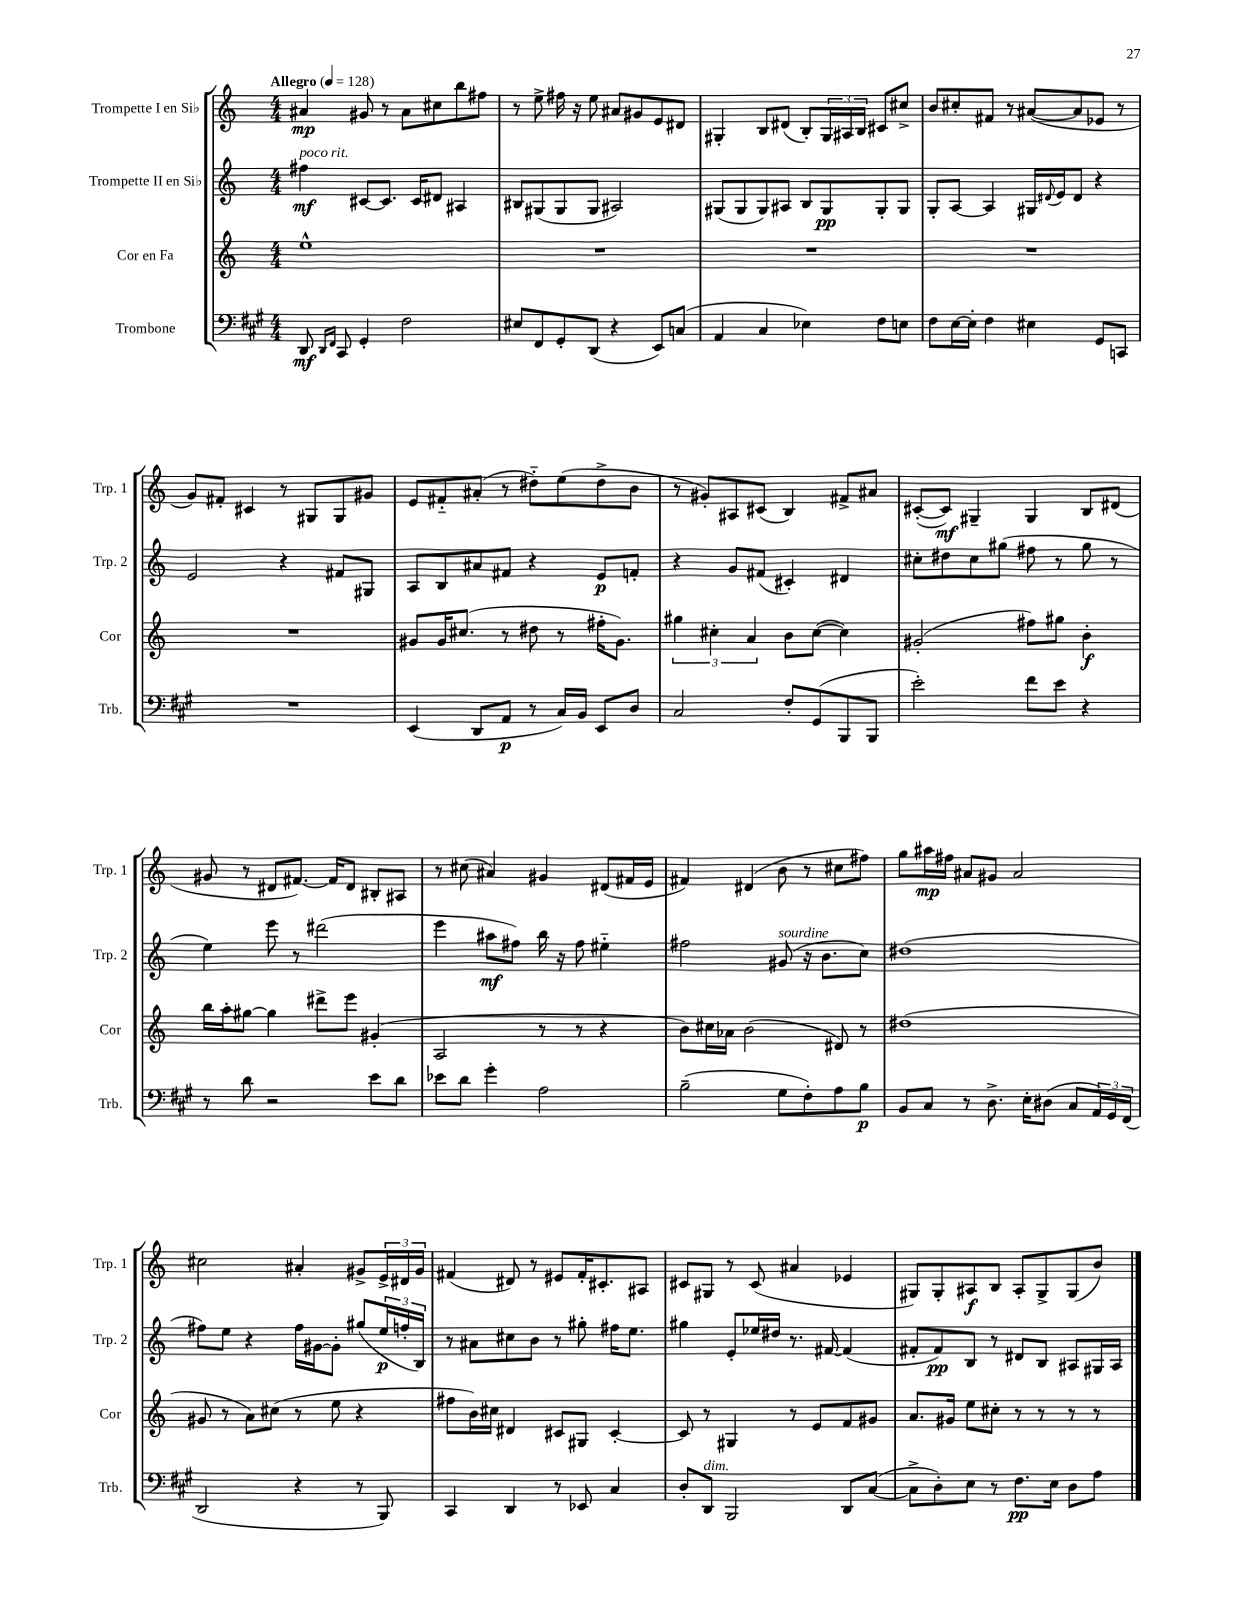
<<
\new StaffGroup <<
\new Staff = "s0" \with { instrumentName = "Trompette I en Sib" shortInstrumentName = "Trp. 1" } {
    \clef treble \key c \major \numericTimeSignature \time 4/4 \tempo "Allegro" 4 = 128
    ais'4\mp gis'8 r8 ais'8 cis''8 b''8 fis''8 |
    r8 e''8-> fis''16 r16 e''8 ais'8 gis'8 e'8 dis'8 |
    gis4-. b8 dis'8( b8-.) \tuplet 3/2 { gis16 ais16 b16 } cis'8 cis''8-> |
    b'8 cis''8-. fis'8 r8 ais'8~( ais'8 ees'8 r8 |
    g'8) fis'8-. cis'4 r8 gis8 gis8 gis'8 |
    e'8 fis'8-_ ais'8-.( r8 dis''8-_) e''8( dis''8-> b'8 |
    r8 gis'8-.) ais8 cis'8( b4) fis'8-> ais'8 |
    cis'8~-.( cis'8\mf) gis4-- gis4 b8 dis'8( |
    gis'8 r8 dis'8 fis'8.~) fis'16 dis'8 bis8-. ais8 |
    r8 cis''8( ais'4) gis'4 dis'8( fis'16 e'16 |
    fis'4) dis'4( b'8 r8 cis''8 fis''8) |
    g''8 ais''16\mp fis''16 ais'8 gis'8 ais'2 |
    cis''2 ais'4-. gis'8-> \tuplet 3/2 { e'16-> dis'16 gis'16 } |
    fis'4( dis'8) r8 eis'8 fis'16-. cis'8.-. ais8 |
    cis'8 gis8 r8 cis'8( ais'4 ees'4 |
    gis8) gis8-. ais8\f b8 ais8-. gis8-> gis8( b'8) \bar "|." |
}
\new Staff = "s1" \with { instrumentName = "Trompette II en Sib" shortInstrumentName = "Trp. 2" } {
    \clef treble \key c \major \numericTimeSignature \time 4/4
    fis''4\mf^\markup { \italic "poco rit." } cis'8~ cis'8. cis'16 dis'8 ais4 |
    bis8 gis8( gis8 gis8 ais2) |
    gis8( gis8 gis8) ais8 b8 gis8\pp gis8-. gis8 |
    g8-. a8~ a4 gis16 \appoggiatura { dis'8 } e'16 dis'8 r4 |
    e'2 r4 fis'8 gis8 |
    a8 b8 ais'8 fis'8 r4 e'8\p f'8-. |
    r4 g'8 fis'8( cis'4-.) dis'4 |
    cis''8-. dis''8 cis''8 gis''8( fis''8 r8 gis''8 r8 |
    e''4) e'''8 r8 dis'''2( |
    e'''4 ais''8\mf fis''8) b''16 r16 fis''8 eis''4-_ |
    fis''2 gis'8^\markup { \italic "sourdine" }( r16 b'8. c''8) |
    dis''1( |
    fis''8) e''8 r4 fis''16 gis'16~ gis'8-. gis''8( \tuplet 3/2 { e''16\p f''16-. b16) } |
    r8 ais'8 cis''8 b'8 r8 gis''8-. fis''16 e''8. |
    gis''4 e'8-. ees''16 dis''16 r8. fis'16~ fis'4( |
    fis'8-. fis'8\pp) b8 r8 dis'8 b8 ais8 gis16 ais16 \bar "|." |
}
\new Staff = "s2" \with { instrumentName = "Cor en Fa" shortInstrumentName = "Cor" } {
    \clef treble \key c \major \numericTimeSignature \time 4/4
    e''1-^ |
    R1 |
    R1 |
    R1 |
    R1 |
    gis'8 gis'16 cis''8.( r8 dis''8 r8 fis''16-. gis'8.) |
    \tuplet 3/2 { gis''4 cis''4-. a'4 } b'8 cis''8~( cis''4) |
    gis'2-.( fis''8) gis''8 b'4-.\f |
    b''16 a''16-. gis''8~ gis''4 dis'''8-> e'''8 gis'4-.( |
    a2 r8 r8 r4 |
    b'8) cis''16 aes'16 b'2( dis'8) r8 |
    dis''1( |
    gis'8 r8 a'8) cis''8( r8 e''8 r4 |
    fis''8 b'16) cis''16 dis'4 cis'8 gis8 cis'4~-. |
    cis'8 r8 gis4 r8 e'8 f'8 gis'8 |
    a'8. gis'16 e''8 cis''8-. r8 r8 r8 r8 \bar "|." |
}
\new Staff = "s3" \with { instrumentName = "Trombone" shortInstrumentName = "Trb." } {
    \clef bass \key a \major \numericTimeSignature \time 4/4
    d,8\mf \grace { d,16 fis,16 } cis,8 gis,4-. fis2 |
    eis8 fis,8 gis,8-. d,8( r4 e,8) c8( |
    a,4 cis4 ees4) fis8 e8 |
    fis8 e16~ e16-. fis4 eis4 gis,8 c,8 |
    R1 |
    e,4( d,8 a,8\p r8 cis16) b,16 e,8 d8 |
    cis2 fis8-. gis,8( b,,8 b,,8 |
    e'2-.) fis'8 e'8 r4 |
    r8 d'8 r2 e'8 d'8 |
    ees'8 d'8 gis'4-. a2 |
    b2--( gis8 fis8-.) a8 b8\p |
    b,8 cis8 r8 d8.-> e16-. dis8( cis8 \tuplet 3/2 { a,16) gis,16 fis,16( } |
    d,2 r4 r8 b,,8) |
    cis,4 d,4 r8 ees,8 cis4 |
    d8-. d,8^\markup { \italic "dim." } b,,2 d,8 cis8~( |
    cis8-> d8-.) e8 r8 fis8.\pp e16 d8 a8 \bar "|." |
}
>>
>>
\layout { \context { \Score \remove "Bar_number_engraver" } }
